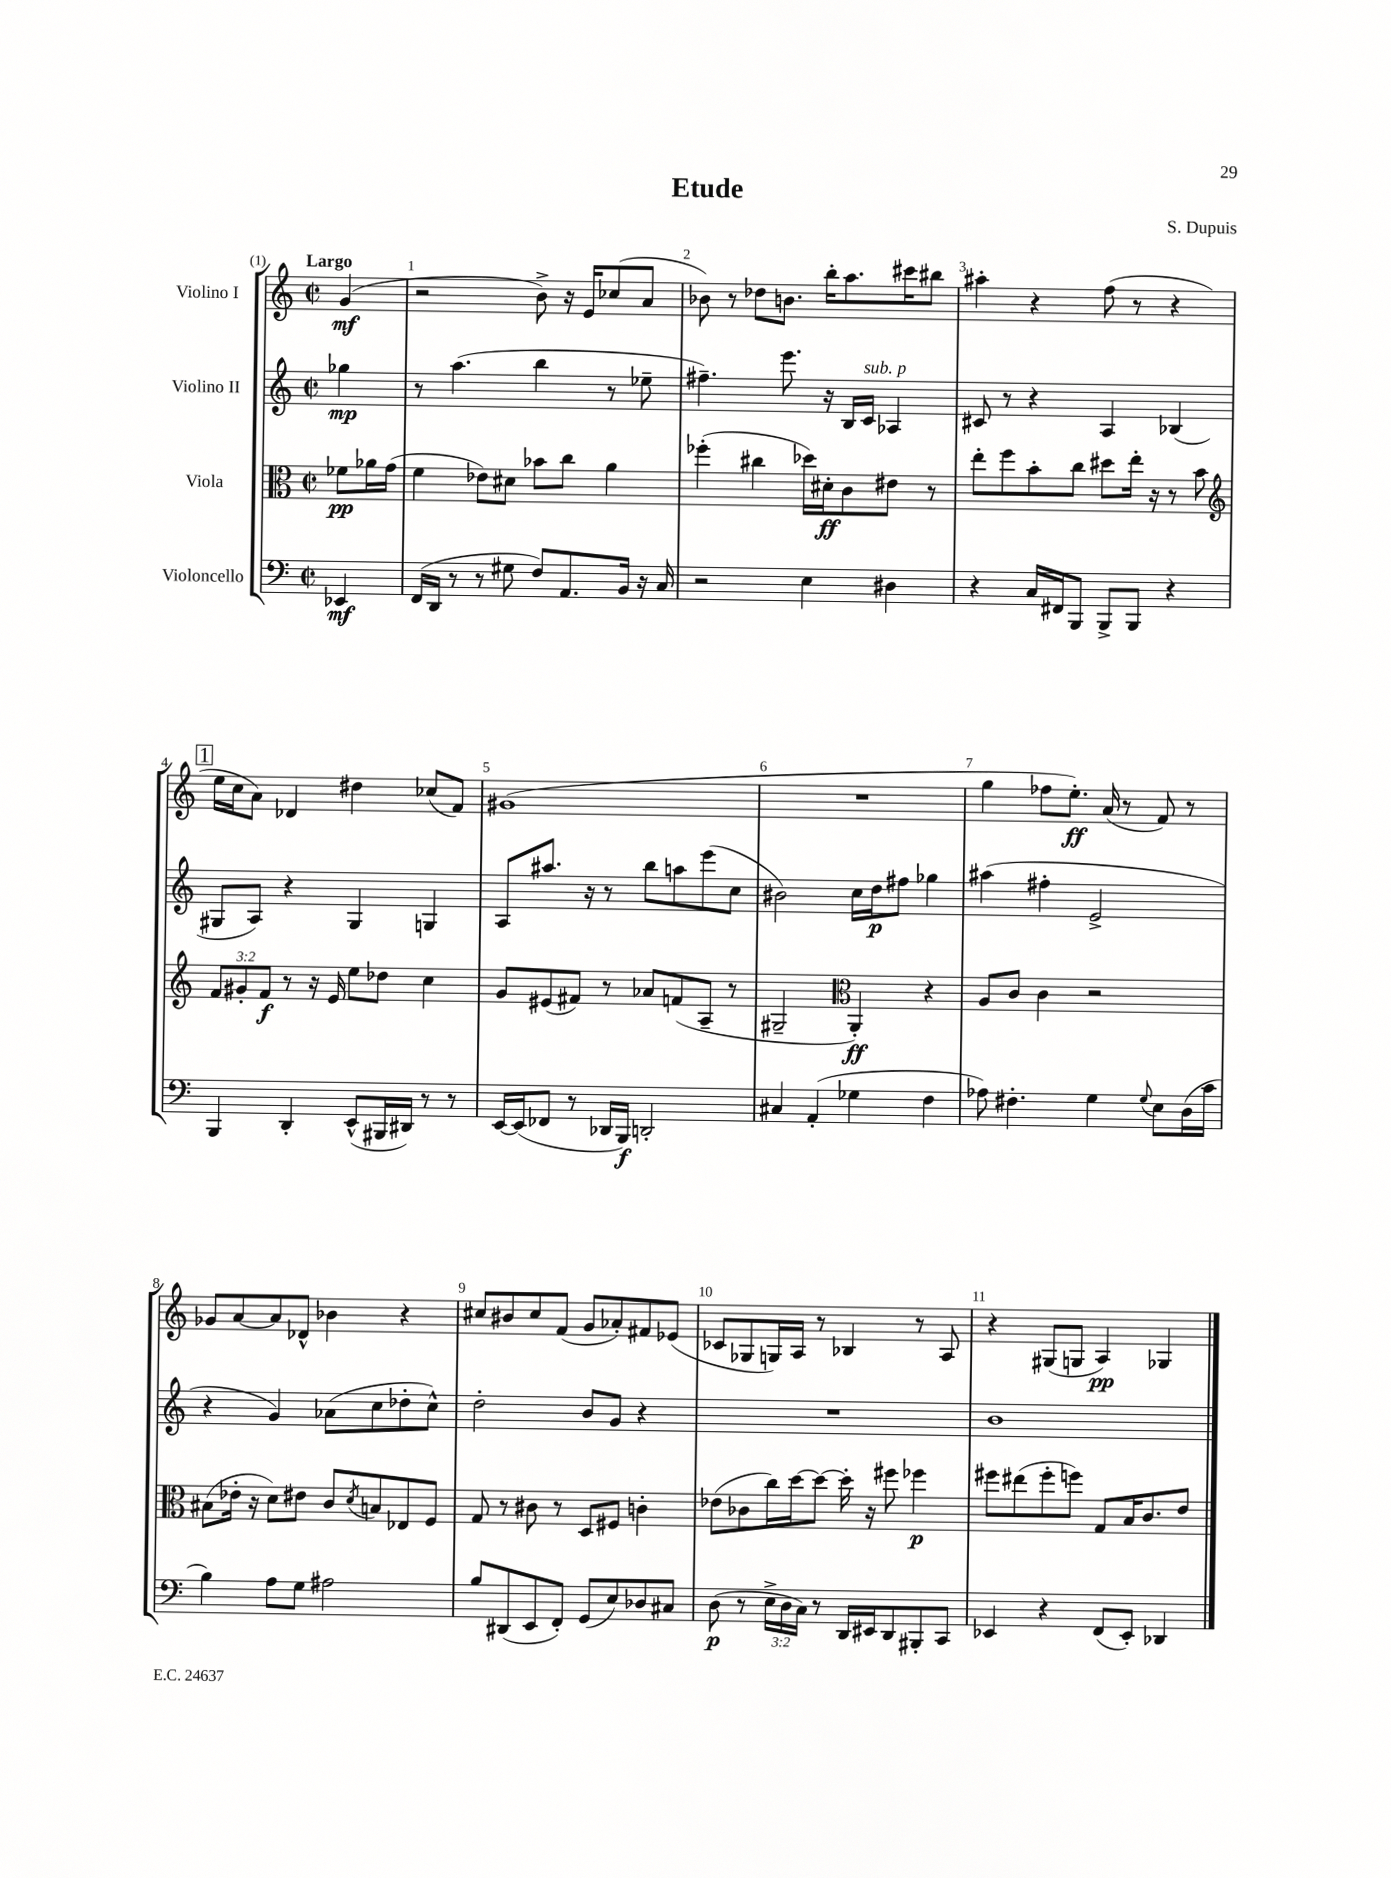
\header { title = "Etude" composer = "S. Dupuis" }
<<
\new StaffGroup <<
\new Staff = "s0" \with { instrumentName = "Violino I" } {
    \clef treble \key c \major \defaultTimeSignature \time 2/2 \partial 4 \tempo "Largo"
    g'4\mf( |
    r2 b'8->) r16 e'16 ces''8( a'8 |
    bes'8) r8 des''8 b'8. b''16-. a''8. cis'''16 bis''8 |
    ais''4-. r4 f''8( r8 r4 |
    \mark \markup { \box "1" } e''16 c''16 a'8) des'4 dis''4 ces''8( f'8) |
    gis'1( |
    R1 |
    g''4 fes''8 e''8.-.\ff) a'16( r8 f'8) r8 |
    ges'8 a'8~ a'8 des'8-^ bes'4 r4 |
    cis''8 bis'8 cis''8 f'8( g'8 aes'8-.) fis'8 ees'8( |
    ces'8 ges8 g16) a16 r8 bes4 r8 a8 |
    r4 gis8( g8 a4\pp) ges4 \bar "|." |
}
\new Staff = "s1" \with { instrumentName = "Violino II" } {
    \clef treble \key c \major \defaultTimeSignature \time 2/2 \partial 4
    ges''4\mp |
    r8 a''4.( b''4 r8 ees''8-- |
    fis''4.--) e'''8. r16 b16 c'16^\markup { \italic "sub. p" } aes4 |
    cis'8 r8 r4 a4 bes4( |
    \mark \markup { \box "1" } gis8 a8) r4 gis4 g4 |
    a8 ais''8. r16 r8 b''8 a''8 e'''8( c''8 |
    bis'2) c''16 d''16\p fis''8 ges''4 |
    ais''4( fis''4-. e'2-> |
    r4 g'4) aes'8( c''8 des''8-. c''8-^) |
    d''2-. b'8 g'8 r4 |
    R1 |
    b'1 \bar "|." |
}
\new Staff = "s2" \with { instrumentName = "Viola" } {
    \clef alto \key c \major \defaultTimeSignature \time 2/2 \override Staff.TupletNumber.text = #tuplet-number::calc-fraction-text \partial 4
    fes'8\pp aes'16 g'16( |
    f'4 ees'8) dis'8 bes'8 c''8 a'4 |
    fes''4-.( cis''4 des''16) dis'16-.\ff c'8 eis'8 r8 |
    e''8-. f''8 b'8-. c''8 dis''8 e''16-. r16 r8 b'8 |
    \mark \markup { \box "1" } \clef treble \tuplet 3/2 { f'8 gis'8-. f'8\f } r8 r16 e'16 e''8 des''8 c''4 |
    g'8 eis'8( fis'8) r8 aes'8 f'8( a8-- r8 |
    gis2-- \clef alto a,4-.\ff) r4 |
    a8 c'8 c'4 r2 |
    bis8( ees'16-. r16 d'8) eis'8 c'8 \acciaccatura { d'8 } b8 ees8 f8 |
    g8 r8 cis'8 r8 d8 fis8 c'4-. |
    ees'8( ces'8 c''16) d''16~ d''8~ d''16-. r16 fis''8 fes''4\p |
    fis''8 eis''8( fis''8-. f''8) g8 b16 c'8. e'8 \bar "|." |
}
\new Staff = "s3" \with { instrumentName = "Violoncello" } {
    \clef bass \key c \major \defaultTimeSignature \time 2/2 \override Staff.TupletNumber.text = #tuplet-number::calc-fraction-text \partial 4
    ees,4\mf |
    f,16( d,16 r8 r8 gis8 f8) a,8. b,16 r16 c16 |
    r2 e4 dis4 |
    r4 c16 fis,16 b,,8 b,,8-> b,,8 r4 |
    \mark \markup { \box "1" } b,,4 d,4-. e,8-^( bis,,16 dis,16) r8 r8 |
    e,16~ e,16( fes,8 r8 des,16 b,,16\f) d,2-. |
    cis4 a,4-.( ges4 f4 |
    aes8) fis4.-. g4 \appoggiatura { g8 } e8 d16( c'16 |
    b4) a8 g8 ais2 |
    b8 dis,8( e,8 f,8-.) g,8( e8) des8 cis8 |
    d8\p( r8 \tuplet 3/2 { e16-> d16 c16) } r8 d,16 eis,16 d,8 bis,,8-. c,8 |
    ees,4 r4 f,8( ees,8-.) des,4 \bar "|." |
}
>>
>>
\layout { \context { \Score \override BarNumber.break-visibility = ##(#f #t #t) barNumberVisibility = #all-bar-numbers-visible } }
